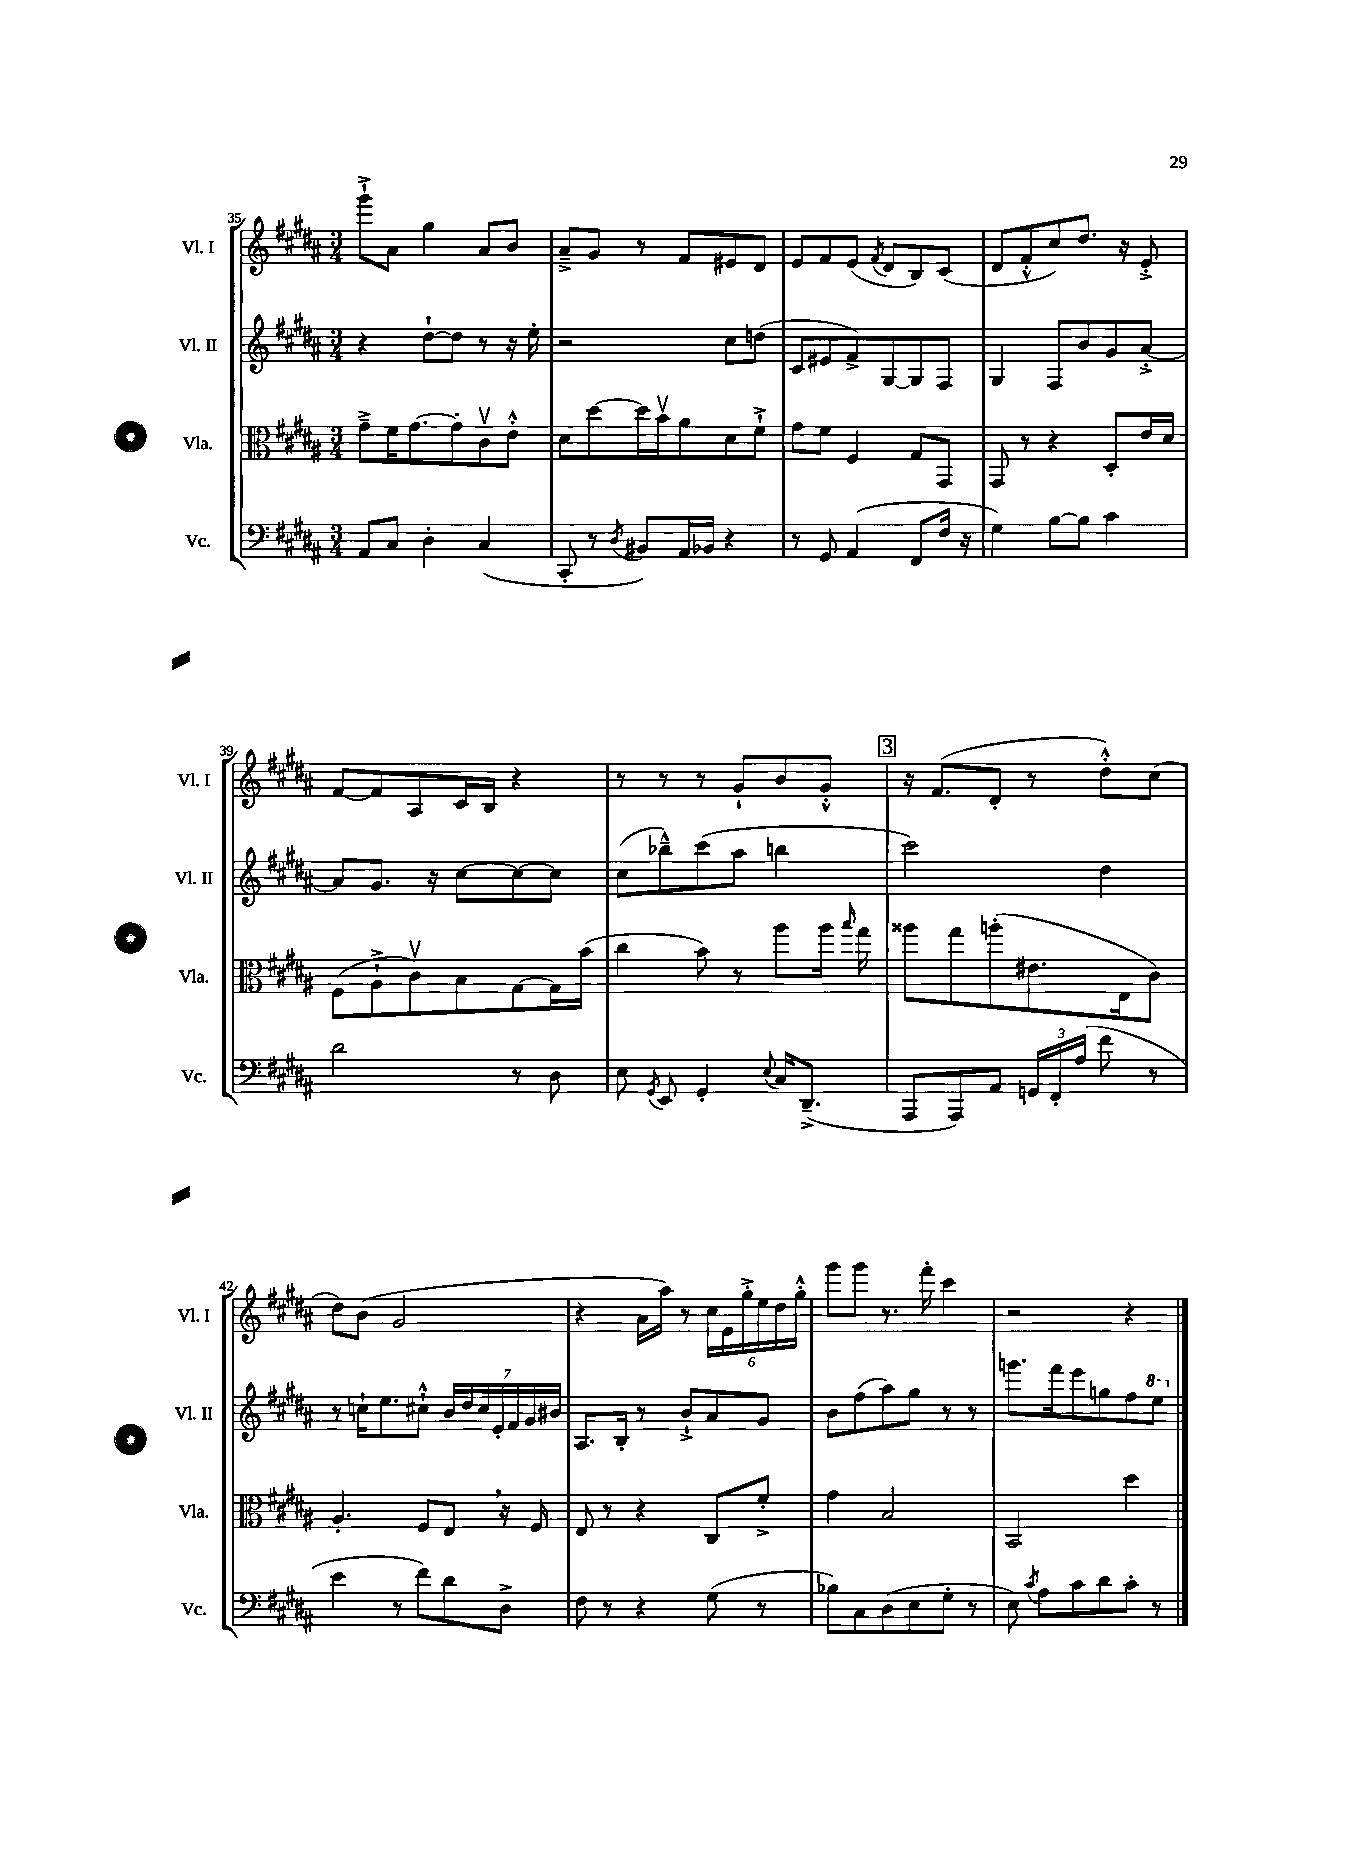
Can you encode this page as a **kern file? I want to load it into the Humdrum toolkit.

**kern	**kern	**kern	**kern
*staff4	*staff3	*staff2	*staff1
*clefF4	*clefC3	*clefG2	*clefG2
*k[f#c#g#d#a#]	*k[f#c#g#d#a#]	*k[f#c#g#d#a#]	*k[f#c#g#d#a#]
*M3/4	*M3/4	*M3/4	*M3/4
8AA#	8g#~^	4r	8ggg#`^
8C#	16f#	.	8a#
.	[8.g#	.	.
4D#'	.	[8dd#`	4gg#
.	8g#']	8dd#]	.
(4C#	8c#v	8r	8a#
.	8e'^^	16r	8b
.	.	16ee'	.
=	=	=	=
8CC#'	8d#	2r	8a#~^
8r	[8dd#	.	8g#
8qD#	.	.	.
8BB#)	16dd#]	.	8r
.	16bv	.	.
16AA#	8a#	.	8f#
16BB-	.	.	.
4r	8d#	8cc#	8e#
.	8f#`^	(8dd	8d#
=	=	=	=
8r	8g#	8c#	8e
8GG#	8f#	8e#	8f#
(4AA#	4F#	8f#^)	(8e
.	.	.	8qf#
.	.	[8G#	8d#
8FF#	8G#	8G#]	8B)
16F#	8GG#	8F#	(8c#
16r	.	.	.
=	=	=	=
4G#)	8GG#	4G#	8d#
.	8r	.	8f#'^^
[8B	4r	8F#	8cc#)
8B]	.	8b	8.dd#
4c#	8D#'	8g#	.
.	.	.	16r
.	16e	[8a#'^	8e'^
.	16d#	.	.
=	=	=	=
2d#	(8F#	8a#]	[8f#
.	8A#`^	8.g#	8f#]
.	8c#v)	.	8A#
.	.	16r	.
.	8B	[8cc#	16c#
.	.	.	16B
8r	[8G#	8cc#_	4r
8D#	16G#]	8cc#]	.
.	(16b	.	.
=	=	=	=
8E	4cc#	(8cc#	8r
8qGG#	.	.	.
8EE	.	8bb-~^^)	8r
4GG#'	8b)	(8ccc#	8r
.	8r	8aa#	8g#`
8qqE	.	.	.
16C#	8aa#	4bb	8b
(8.DD#~^	.	.	.
.	16aa#	.	8g#'^^
.	16qqbb	.	.
.	16gg#	.	.
=	=	=	=
8AAA#	8aa##	2ccc#)	16r
.	.	.	(8.f#
8AAA#)	8gg#	.	.
8AA#	(8aa'	.	8d#'
24GG	8.e#	.	8r
24FF#'	.	.	.
(24A#	.	.	.
8f#	.	4dd#	8dd#'^^)
.	16E	.	.
8r	8c#)	.	(8cc#
=	=	=	=
4e	4.A#'	8r	8dd#)
.	.	16cc`	(8b
.	.	8.ee	.
8r	.	.	2g#
8f#)	8F#	8cc#`^^	.
8d#	8E	28b	.
.	.	28dd#	.
.	.	28cc#	.
.	.	28e'	.
8D#^	16r	.	.
.	.	28f#	.
.	.	28g#	.
.	16F#	.	.
.	.	28b#	.
=	=	=	=
8F#	8E	8.A#	4r
8r	8r	.	.
.	.	16B'	.
4r	4r	8r	16a#
.	.	.	16aa#)
.	.	8b`^	8r
(8G#	8C#	8a#	24cc#
.	.	.	24e
.	.	.	24gg#'^
8r	8f#'^	8g#	24ee
.	.	.	24dd#
.	.	.	24gg#'^^
=	=	=	=
8B-)	4g#	8b	8ggg#
8C#	.	(8ff#	8ggg#
(8D#	2B	8aa#)	8.r
8E	.	8gg#	.
.	.	.	16fff#'
8G#'	.	8r	4ccc#
8r	.	8r	.
=	=	=	=
8E)	2BB	8.ggg	2r
8qc#	.	.	.
8A#	.	.	.
.	.	16fff#	.
8c#	.	8eee	.
8d#	.	8gg	.
8c#'	4dd#	8ff#	4r
8r	.	8eee	.
==	==	==	==
*-	*-	*-	*-
